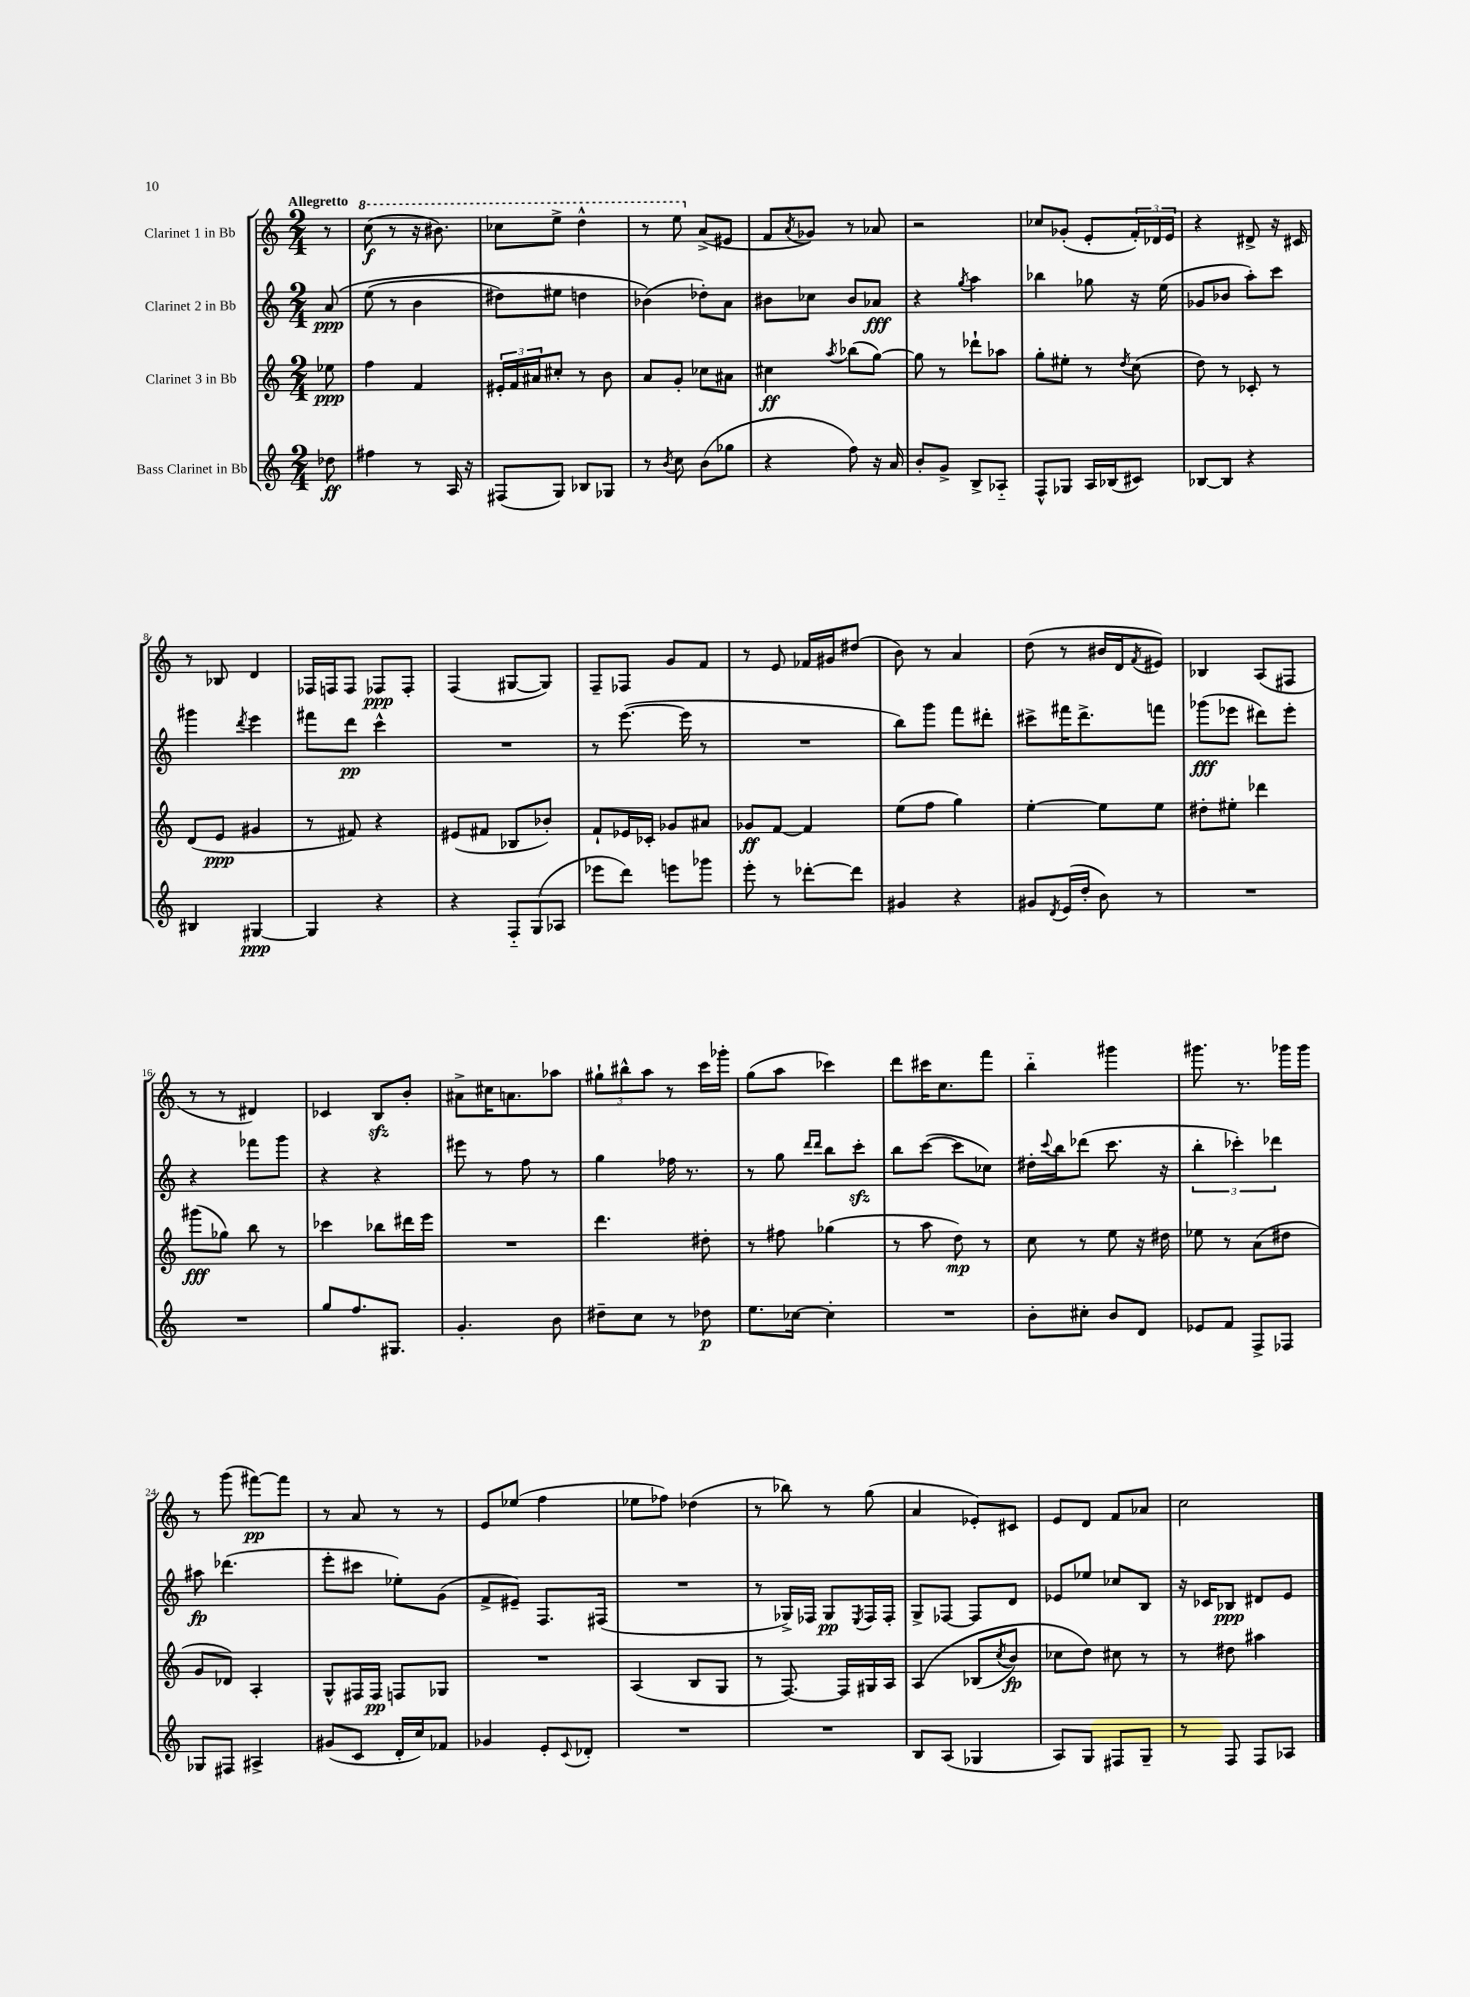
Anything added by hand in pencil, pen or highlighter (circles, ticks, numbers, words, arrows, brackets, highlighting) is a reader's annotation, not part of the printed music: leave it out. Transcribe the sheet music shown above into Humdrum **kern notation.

**kern	**kern	**kern	**kern
*staff4	*staff3	*staff2	*staff1
*clefG2	*clefG2	*clefG2	*clefG2
*k[]	*k[]	*k[]	*k[]
*M2/4	*M2/4	*M2/4	*M2/4
8dd-	8ee-	&(8a	8r
=	=	=	=
4ff#	4ff	(8ee	(8ccc
.	.	8r	8r
8r	4f	4b	16r
.	.	.	8.bb#)
16A	.	.	.
16r	.	.	.
=	=	=	=
(8F#	24e#'	8dd#)	8ccc-
.	24f	.	.
.	24a#	.	.
8G)	8cc#'	8ee#	8eee^
8B-	8r	4dd	4ddd^^
8G-	8b	.	.
=	=	=	=
8r	8a	(4b-&)	8r
8qb	.	.	.
8cc	8g'	.	8eee
(8b	8cc-	8dd-')	(8a^
8gg-	8a#	8a	8e#
=	=	=	=
4r	4cc#	8b#	8f
.	.	.	8qa
.	.	8cc-	8g-)
.	8qaa	.	.
8ff)	(8bb-	8b#	8r
16r	[8gg)	8a-	8a-
16a	.	.	.
=	=	=	=
8b'	8gg]	4r	2r
8g^	8r	.	.
.	.	8qgg	.
8B^	8ddd-`	4aa	.
8A-'~	8aa-	.	.
=	=	=	=
8F^^	8gg'	4bb-	8cc-
8G-	8ee#'	.	(8g-'
16A	8r	8gg-	8e'
(16B-	.	.	.
.	8qdd	.	.
8c#)	(8cc	16r	24f')
.	.	.	24d-
.	.	(16ee	.
.	.	.	24e
=	=	=	=
[8B-	8dd)	8g-	4r
8B-]	8r	8b-	.
4r	8c-'	8aa')	8d#^
.	8r	8ccc	16r
.	.	.	16c#
=	=	=	=
4B#	(8d	4ggg#	8r
.	8e	.	8B-
.	.	8qddd	.
[4G#	4g#	4eee	4d
=	=	=	=
4G#]	8r	8fff#	16F-
.	.	.	16F
.	8f#)	8ddd	8F
4r	4r	4ccc^^	8F-
.	.	.	8F-'
=	=	=	=
4r	(8e#	2r	(4F
.	8f#	.	.
12F'~	8B-	.	[8G#
(12G	.	.	.
.	8b-')	.	8G#])
12A-	.	.	.
=	=	=	=
8eee-	8f`	8r	8F~
8ddd)	16e-	([8.eee	8F-
.	16c-'	.	.
8eee	8g-	.	8g
.	.	16eee]	.
8ggg-	8a#	8r	8f
=	=	=	=
8eee'	8g-	2r	8r
8r	[8f	.	8e
[8ddd-'	4f]	.	16f-
.	.	.	16g#
8ddd-]	.	.	(8dd#
=	=	=	=
4g#	(8ee	8bb)	8b)
.	8ff	8ggg	8r
4r	4gg)	8fff	4a
.	.	8ddd#'	.
=	=	=	=
8g#	[4ee'	8ccc#^	(8dd
8qd	.	.	.
(16e	.	16fff#	8r
16dd'	.	8.ddd^	.
8b)	8ee]	.	16b#
.	.	.	16d
.	.	.	8qf
8r	8ee	8fff	8e#)
=	=	=	=
2r	8dd#'	(8ggg-	4B-
.	8ee#'	8eee-	.
.	4ddd-	8ddd#)	(8A
.	.	8eee-'	8F#
=	=	=	=
2r	(8ggg#	4r	8r
.	8gg-)	.	8r
.	8bb	8fff-	4d#)
.	8r	8ggg	.
=	=	=	=
8gg	4ccc-	4r	4c-
8.ff	.	.	.
.	8bb-	4r	8B
8.G#	.	.	.
.	16ddd#	.	8b'
.	16eee	.	.
=	=	=	=
4.g'	2r	8eee#	8a#^
.	.	8r	16cc#
.	.	.	8.a
.	.	8ff	.
8b	.	8r	8aa-
=	=	=	=
8dd#~	4.ddd	4gg	12gg#`
.	.	.	12bb#^^
8cc	.	.	.
.	.	.	12aa
8r	.	16ff-	8r
.	.	8.r	.
8dd-	8dd#'	.	16ccc
.	.	.	16ggg-'
=	=	=	=
8.ee	8r	8r	(8gg
.	8ff#	8gg	8aa
[16cc-	.	.	.
.	.	16qqddd	.
.	.	16qqddd	.
4cc-']	(4gg-	8bb	4ccc-)
.	.	8ccc'	.
=	=	=	=
2r	8r	8bb	8ddd
.	8aa	([8ccc	16ccc#
.	.	.	8.cc
.	8dd)	8ccc]	.
.	8r	8cc-)	8fff
=	=	=	=
8b'	8cc	16dd#'	4bb'~
.	.	8qqccc	.
.	.	16bb	.
8cc#'	8r	(8ddd-	.
8b	8ee	8.ccc	4ggg#
8d	16r	.	.
.	16dd#	16r	.
=	=	=	=
8e-	8ee-	6bb'	8.ggg#
8f	8r	.	.
.	.	6ccc-')	.
.	.	.	8.r
8F^	(8a	.	.
.	.	6ddd-	.
8F-	8dd#	.	16ggg-
.	.	.	16ggg-
=	=	=	=
8G-	8g	8aa#	8r
8F#	8d-)	(4.ddd-	(8ggg
4A#^	4A'	.	[8fff#)
.	.	.	8fff#]
=	=	=	=
(8g#	8G^^	8eee'	8r
8c	16F#	8ccc#	8a
.	16F#	.	.
16d'	8F	8ee-')	8r
16cc)	.	.	.
8f-	8G-	(8g	8r
=	=	=	=
4g-	2r	8f^	8e
.	.	8e#~)	(8ee-
8e'	.	8.F	4ff
8qqc	.	.	.
8d-'	.	.	.
.	.	(16F#	.
=	=	=	=
2r	(4A	2r	8ee-
.	.	.	8ff-)
.	8B	.	(4dd-
.	8G	.	.
=	=	=	=
2r	8r	8r	8r
.	[8.F)	16G-^)	8bb-)
.	.	16F-	.
.	.	8G-	8r
.	16F]	.	.
.	.	8qE	.
.	16G#	16F-	(8gg
.	16A	16F-'	.
=	=	=	=
8B	&(4A	8G^	4a
(8A	.	[8F-	.
4G-	(8B-	8F-]	8e-')
.	8qcc	.	.
.	8b)	8d	8c#
=	=	=	=
8A)	8cc-	8e-	8e
8G	8dd&)	8ee-	8d
8F#	8cc#	8cc-	8f
8G~	8r	8B	8a-
=	=	=	=
8r	8r	16r	2cc
.	.	16c-	.
8F	8dd#	8B-	.
8F	4aa#	8d#	.
8A-	.	8e	.
==	==	==	==
*-	*-	*-	*-
